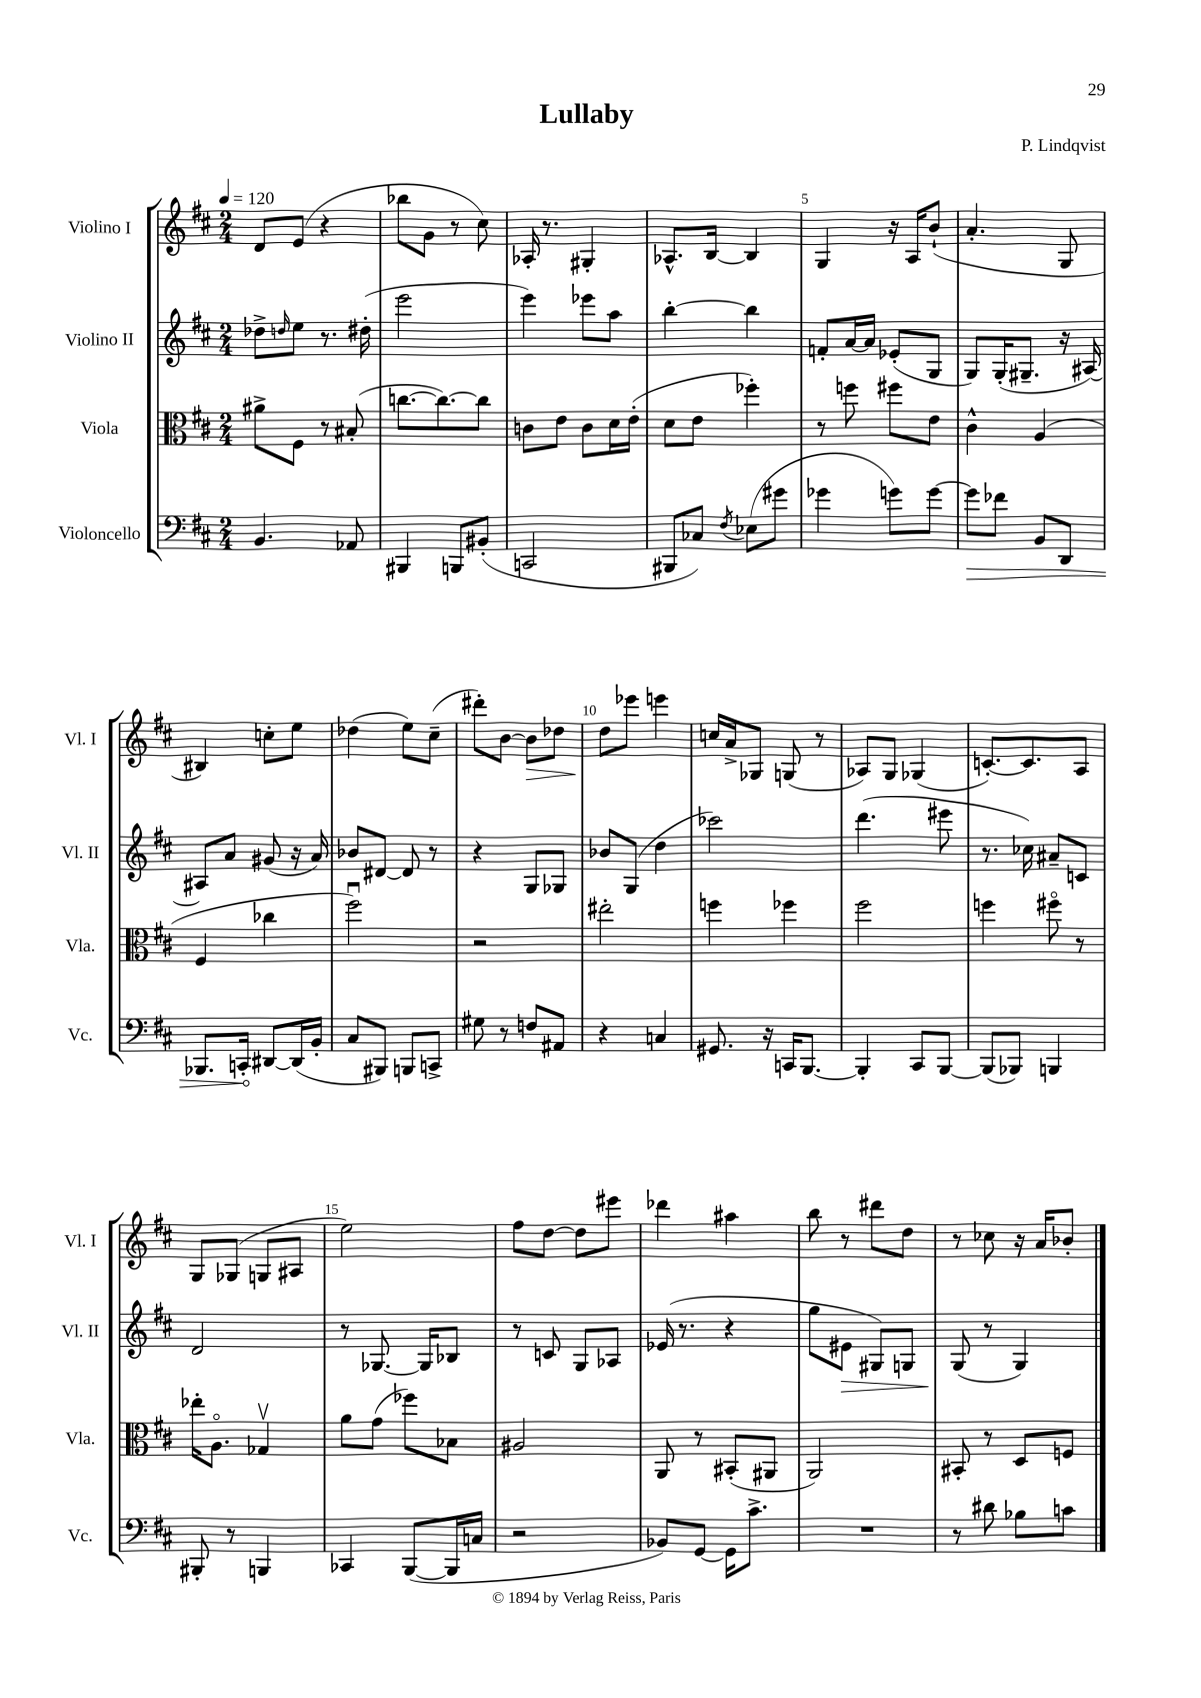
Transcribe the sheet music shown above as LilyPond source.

\header { title = "Lullaby" composer = "P. Lindqvist" }
<<
\new StaffGroup <<
\new Staff = "s0" \with { instrumentName = "Violino I" shortInstrumentName = "Vl. I" } {
    \clef treble \key d \major \numericTimeSignature \time 2/4 \tempo 4 = 120
    d'8 e'8( r4 |
    bes''8 g'8 r8 cis''8) |
    aes16-. r8. gis4-. |
    aes8.-^ b16~ b4 |
    g4 r16 a16 b'8-!( |
    a'4.-. g8 |
    bis4) c''8-. e''8 |
    des''4( e''8) cis''8--( |
    dis'''8-.) b'8~ b'8\> des''8 |
    d''8\! ees'''8 e'''4 |
    c''16 a'16-> ges8 g8( r8 |
    aes8) g8 ges4( |
    c'8.~-.) c'8. a8 |
    g8 ges8( g8 ais8 |
    e''2) |
    fis''8 d''8~ d''8 eis'''8 |
    des'''4 ais''4 |
    b''8 r8 dis'''8 d''8 |
    r8 ces''8 r16 a'16 bes'8-. \bar "|." |
}
\new Staff = "s1" \with { instrumentName = "Violino II" shortInstrumentName = "Vl. II" } {
    \clef treble \key d \major \numericTimeSignature \time 2/4
    des''8-> \grace { d''16 } e''8 r8. dis''16-.( |
    e'''2 |
    e'''4) ees'''8 a''8 |
    b''4~-. b''4 |
    f'8-. a'16~ a'16 ees'8-.( g8 |
    g8) g16-.( gis8.-- r16 ais16~) |
    ais8 a'8 gis'8( r16 a'16) |
    bes'8 dis'8~ dis'8 r8 |
    r4 g8 ges8 |
    bes'8 g8( d''4 |
    ces'''2) |
    d'''4.( eis'''8 |
    r8. ces''16) ais'8-- c'8 |
    d'2 |
    r8 ges8.~ ges16 bes8 |
    r8 c'8 g8 aes8 |
    ees'16( r8. r4 |
    g''8 eis'8\> gis8) g8 |
    g8\!( r8 g4) \bar "|." |
}
\new Staff = "s2" \with { instrumentName = "Viola" shortInstrumentName = "Vla." } {
    \clef alto \key d \major \numericTimeSignature \time 2/4
    ais'8-> fis8 r8 bis8-.( |
    c''8.~ c''8.~) c''8 |
    c'8 e'8 c'8 d'16 e'16-.( |
    d'8 e'8 fes''4-.) |
    r8 f''8 fis''8 e'8 |
    cis'4-^ a4( |
    fis4 ces''4 |
    fis''2\downbow) |
    r2 |
    eis''2-. |
    f''4 fes''4 |
    fis''2 |
    f''4 fis''8\flageolet r8 |
    ees''16-. a8.\flageolet ges4\upbow |
    a'8 g'8( fes''8) bes8 |
    ais2 |
    a,8 r8 bis,8-.( ais,8 |
    a,2) |
    bis,8-. r8 d8 f8 \bar "|." |
}
\new Staff = "s3" \with { instrumentName = "Violoncello" shortInstrumentName = "Vc." } {
    \clef bass \key d \major \numericTimeSignature \time 2/4
    b,4. aes,8 |
    bis,,4 b,,8 bis,8-.( |
    c,2 |
    bis,,8 ces8) \acciaccatura { fis8 } ees8( gis'8 |
    ges'4 g'8) g'8~ |
    \once \override Hairpin.circled-tip = ##t g'8\> fes'8 b,8 d,8 |
    bes,,8. c,16-.\! dis,8~ dis,16( b,16-. |
    cis8 bis,,8) b,,8 c,8-> |
    gis8 r8 f8 ais,8 |
    r4 c4 |
    gis,8. r16 c,16 b,,8.~ |
    b,,4-. cis,8 b,,8~ |
    b,,8( bes,,8) b,,4 |
    bis,,8-. r8 b,,4 |
    ces,4 b,,8~( b,,16 c16 |
    r2 |
    bes,8) g,8~ g,16 cis'8.-> |
    R2 |
    r8 dis'8 bes8 c'8 \bar "|." |
}
>>
>>
\layout { \context { \Score \override BarNumber.break-visibility = ##(#f #t #t) barNumberVisibility = #(every-nth-bar-number-visible 5) } }
